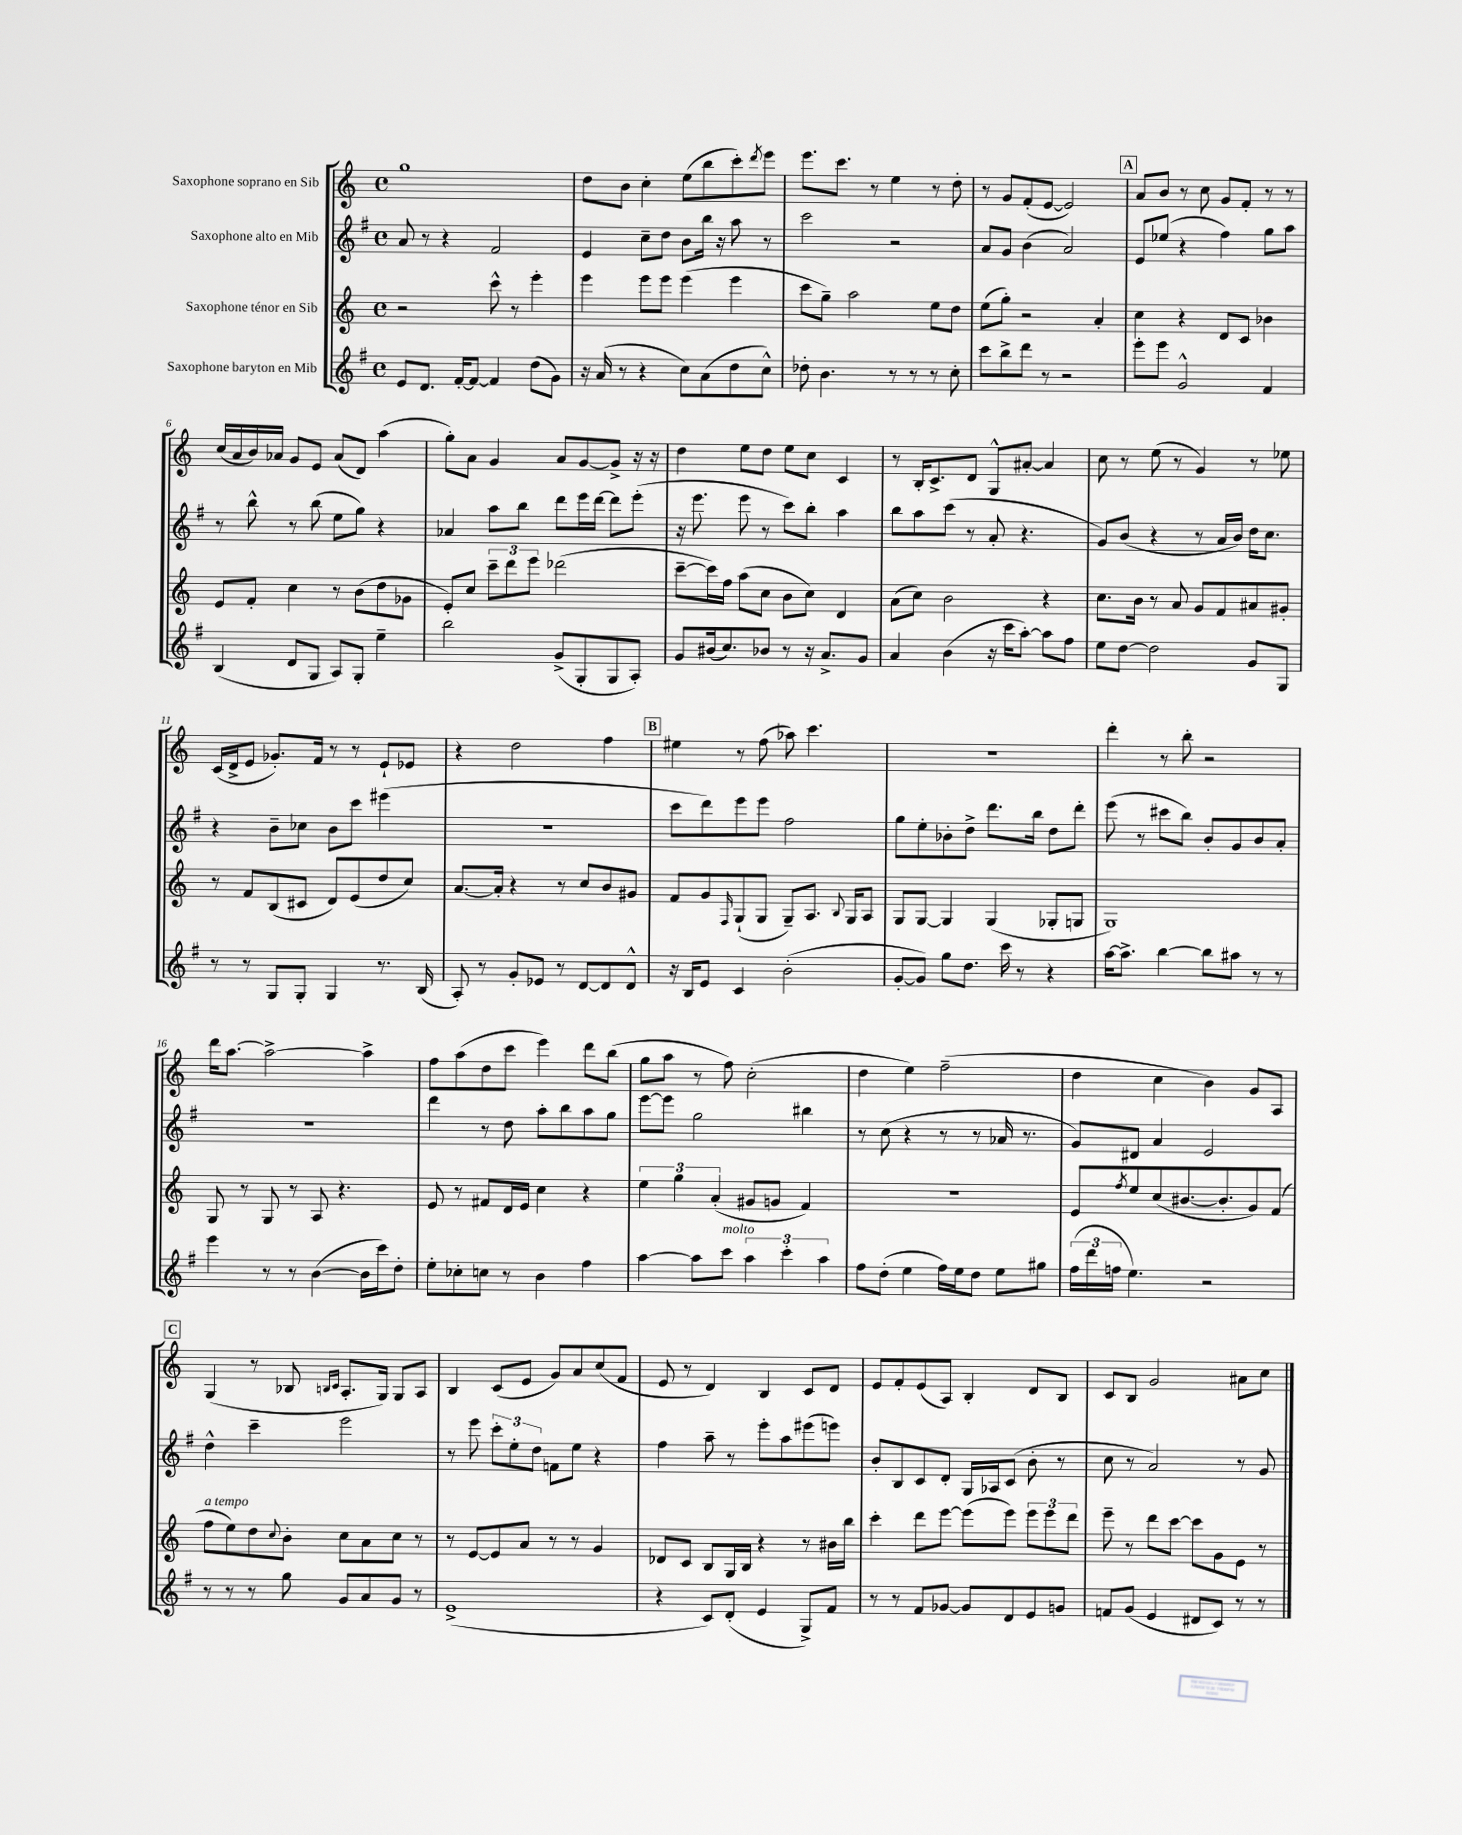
<<
\new StaffGroup <<
\new Staff = "s0" \with { instrumentName = "Saxophone soprano en Sib" } {
    \clef treble \key c \major \defaultTimeSignature \time 4/4
    g''1 |
    d''8 b'8 c''4-. e''8( b''8 c'''8-.) \acciaccatura { d'''8 } e'''8 |
    e'''8. c'''8. r8 e''4 r8 d''8-. |
    r8 g'8 f'8-.( e'8~ e'2) |
    \mark \markup { \box "A" } a'8 b'8 r8 c''8 g'8 f'8-. r8 r8 |
    c''16( a'16 b'16) aes'16 g'8 e'8 aes'8( d'8) a''4( |
    g''8-.) a'8 g'4 a'8 g'8~ g'8-> r16 r16 |
    d''4 e''8 d''8 e''8 c''8 c'4 |
    r8 b16-. c'8.-> d'8 g8-^ ais'8~-. ais'4 |
    c''8 r8 e''8( r8 g'4) r8 ees''8 |
    c'16( d'16-> e'8 ges'8.-.) f'16 r8 r8 e'8-! ees'8 |
    r4 d''2 f''4 |
    \mark \markup { \box "B" } eis''4 r8 f''8( aes''8) c'''4. |
    R1 |
    d'''4-. r8 b''8-. r2 |
    d'''16 a''8.~ a''2~-> a''4-> |
    f''8 a''8( d''8 c'''8 e'''4) d'''8 b''8( |
    g''8 a''8 r8 f''8) c''2-.( |
    d''4 e''4) f''2--( |
    d''4 c''4 b'4) g'8 a8 |
    \mark \markup { \box "C" } g4( r8 bes8 \grace { b16 c'16 } a8.-. g16) g8 a8 |
    b4 c'8( e'8 g'8) a'8 c''8( f'8 |
    e'8 r8 d'4) b4 c'8 d'8 |
    e'8 f'8-. e'8( a8) b4-. d'8 b8 |
    c'8 b8 g'2 ais'8 c''8 \bar "|." |
}
\new Staff = "s1" \with { instrumentName = "Saxophone alto en Mib" } {
    \clef treble \key g \major \defaultTimeSignature \time 4/4
    a'8 r8 r4 fis'2 |
    e'4 c''8-- d''8 b'8 b''16 r16 a''8 r8 |
    c'''2 r2 |
    a'8 g'8 b'4( a'2) |
    \mark \markup { \box "A" } e'8 ees''8( r4 fis''4) g''8 a''8 |
    r8 b''8-^ r8 b''8( e''8 g''8) r4 |
    aes'4 a''8 b''8 d'''8 e'''16 d'''16~ d'''8 e'''8-.( |
    r16 e'''8. e'''8 r8 c'''8) b''8-. a''4 |
    b''8 a''8 c'''8( r8 a'8-. r4. |
    g'8) b'8( r4 r8 a'16 b'16) d''16 c''8. |
    r4 b'8-- ces''8 b'8 c'''8 eis'''4( |
    r1 |
    \mark \markup { \box "B" } c'''8 d'''8) e'''8 e'''8 fis''2 |
    g''8 e''8-. bes'8-. d''8-> d'''8. b''16 d''8 d'''8-. |
    e'''8( r8 cis'''8 b''8) b'8-. g'8 b'8 a'8-. |
    R1 |
    d'''4 r8 d''8 a''8-. b''8 a''8 g''8 |
    e'''8~ e'''8 g''2 bis''4 |
    r8 c''8( r4 r8 r8 aes'16 r8. |
    g'8) dis'8 a'4 e'2 |
    \mark \markup { \box "C" } d''4-^ c'''4-- e'''2 |
    r8 e'''8 \tuplet 3/2 { c'''8-. e''8-. d''8 } f'8 e''8 r4 |
    fis''4 a''8-- r8 e'''8-. a''8 eis'''8( e'''8) |
    b'8-. b8 c'8 d'8-. g16 aes16 c'8( b'8-. r8 |
    c''8 r8 a'2) r8 g'8 \bar "|." |
}
\new Staff = "s2" \with { instrumentName = "Saxophone ténor en Sib" } {
    \clef treble \key c \major \defaultTimeSignature \time 4/4
    r2 c'''8-^ r8 e'''4-. |
    e'''4 e'''8 e'''8 e'''4( e'''4 |
    c'''8 g''8--) a''2 e''8 d''8 |
    e''8( g''8-.) r2 a'4-. |
    \mark \markup { \box "A" } c''4 r4 d'8 c'8 bes'4 |
    e'8 f'8-. c''4 r8 b'8( d''8 ges'8 |
    e'8-.) c''8 \tuplet 3/2 { c'''8-- d'''8 e'''8 } des'''2( |
    c'''8~-- c'''16) f''16 a''8( c''8 b'8 c''8) d'4 |
    a'8( c''8) b'2 r4 |
    c''8. b'16 r8 a'8 g'8 f'8 ais'8 gis'8-. |
    r8 f'8 b8( cis'8 d'8) e'8( d''8 c''8) |
    a'8.~ a'16-. r4 r8 c''8 b'8 gis'8 |
    \mark \markup { \box "B" } f'8 g'8 \grace { f16 } g8-!( g8 g8--) a8. \appoggiatura { b8 } g16 a8 |
    g8 g8~ g4 g4( ges8-. g8 |
    g1) |
    g8 r8 g8 r8 a8 r4. |
    e'8 r8 fis'8 d'16 e'16 c''4 r4 |
    \tuplet 3/2 { e''4 g''4 a'4-.( } gis'8 g'8 f'4) |
    R1 |
    e'8 \acciaccatura { f''8 } e''8 c''8( bis'8.~ bis'8.-. g'8) f'8( |
    \mark \markup { \box "C" } f''8^\markup { \italic "a tempo" } e''8) d''8 \appoggiatura { c''8 } b'8-. c''8 a'8 c''8 r8 |
    r8 e'8~ e'8 a'8 r8 r8 g'4 |
    des'8 c'8 b8 g16 b16 r4 r8 bis'16 b''16 |
    c'''4-. d'''8 e'''8~ e'''8( e'''8) \tuplet 3/2 { e'''8 e'''8 d'''8 } |
    e'''8-- r8 d'''8 c'''8~ c'''8 g'8 e'8 r8 \bar "|." |
}
\new Staff = "s3" \with { instrumentName = "Saxophone baryton en Mib" } {
    \clef treble \key g \major \defaultTimeSignature \time 4/4
    e'8 d'8. fis'16~-. fis'8~ fis'4 d''8( g'8) |
    r16 a'16( r8 r4 c''8) a'8( d''8 c''8-^) |
    des''8-. b'4. r8 r8 r8 c''8-. |
    c'''8 b''8-> d'''8 r8 r2 |
    \mark \markup { \box "A" } e'''8-. e'''8 g'2-^ fis'4 |
    b4( d'8 g8 a8) g8-. e''4-- |
    b''2 g'8->( g8-. g8 a8-.) |
    g'8 bis'16( c''8.) bes'8 r8 r16 a'8.-> g'8 |
    a'4 b'4( r16 c'''16 a''8~-.) a''8 fis''8 |
    e''8 d''8~ d''2 g'8 g8 |
    r8 r8 g8 g8-. g4 r8. b16( |
    a8-.) r8 g'8-. ees'8 r8 d'8~ d'8 d'8-^ |
    \mark \markup { \box "B" } r16 b16 e'8 c'4 b'2-.( |
    g'8~-. g'8) g''8 d''8. c'''16 r8 r4 |
    a''16~ a''8.-> b''4~ b''8 ais''8 r8 r8 |
    e'''4 r8 r8 b'4~( b'16 c'''16) d''8-. |
    e''8-. ces''8-. c''8 r8 b'4 fis''4 |
    a''4~ a''8 c'''8^\markup { \italic "molto" } \tuplet 3/2 { a''4 c'''4-. a''4 } |
    fis''8 d''8-.( e''4 fis''16) e''16 d''8 e''8 gis''8 |
    \tuplet 3/2 { fis''16( d'''16 f''16 } e''4.) r2 |
    \mark \markup { \box "C" } r8 r8 r8 g''8 g'8 a'8 g'8 r8 |
    e'1->( |
    r4 c'8) d'8-.( e'4 g8->) fis'8 |
    r8 r8 fis'8 ges'8~ ges'8 d'8 e'8 g'8 |
    f'8 g'8( e'4 dis'8 c'8) r8 r8 \bar "|." |
}
>>
>>
